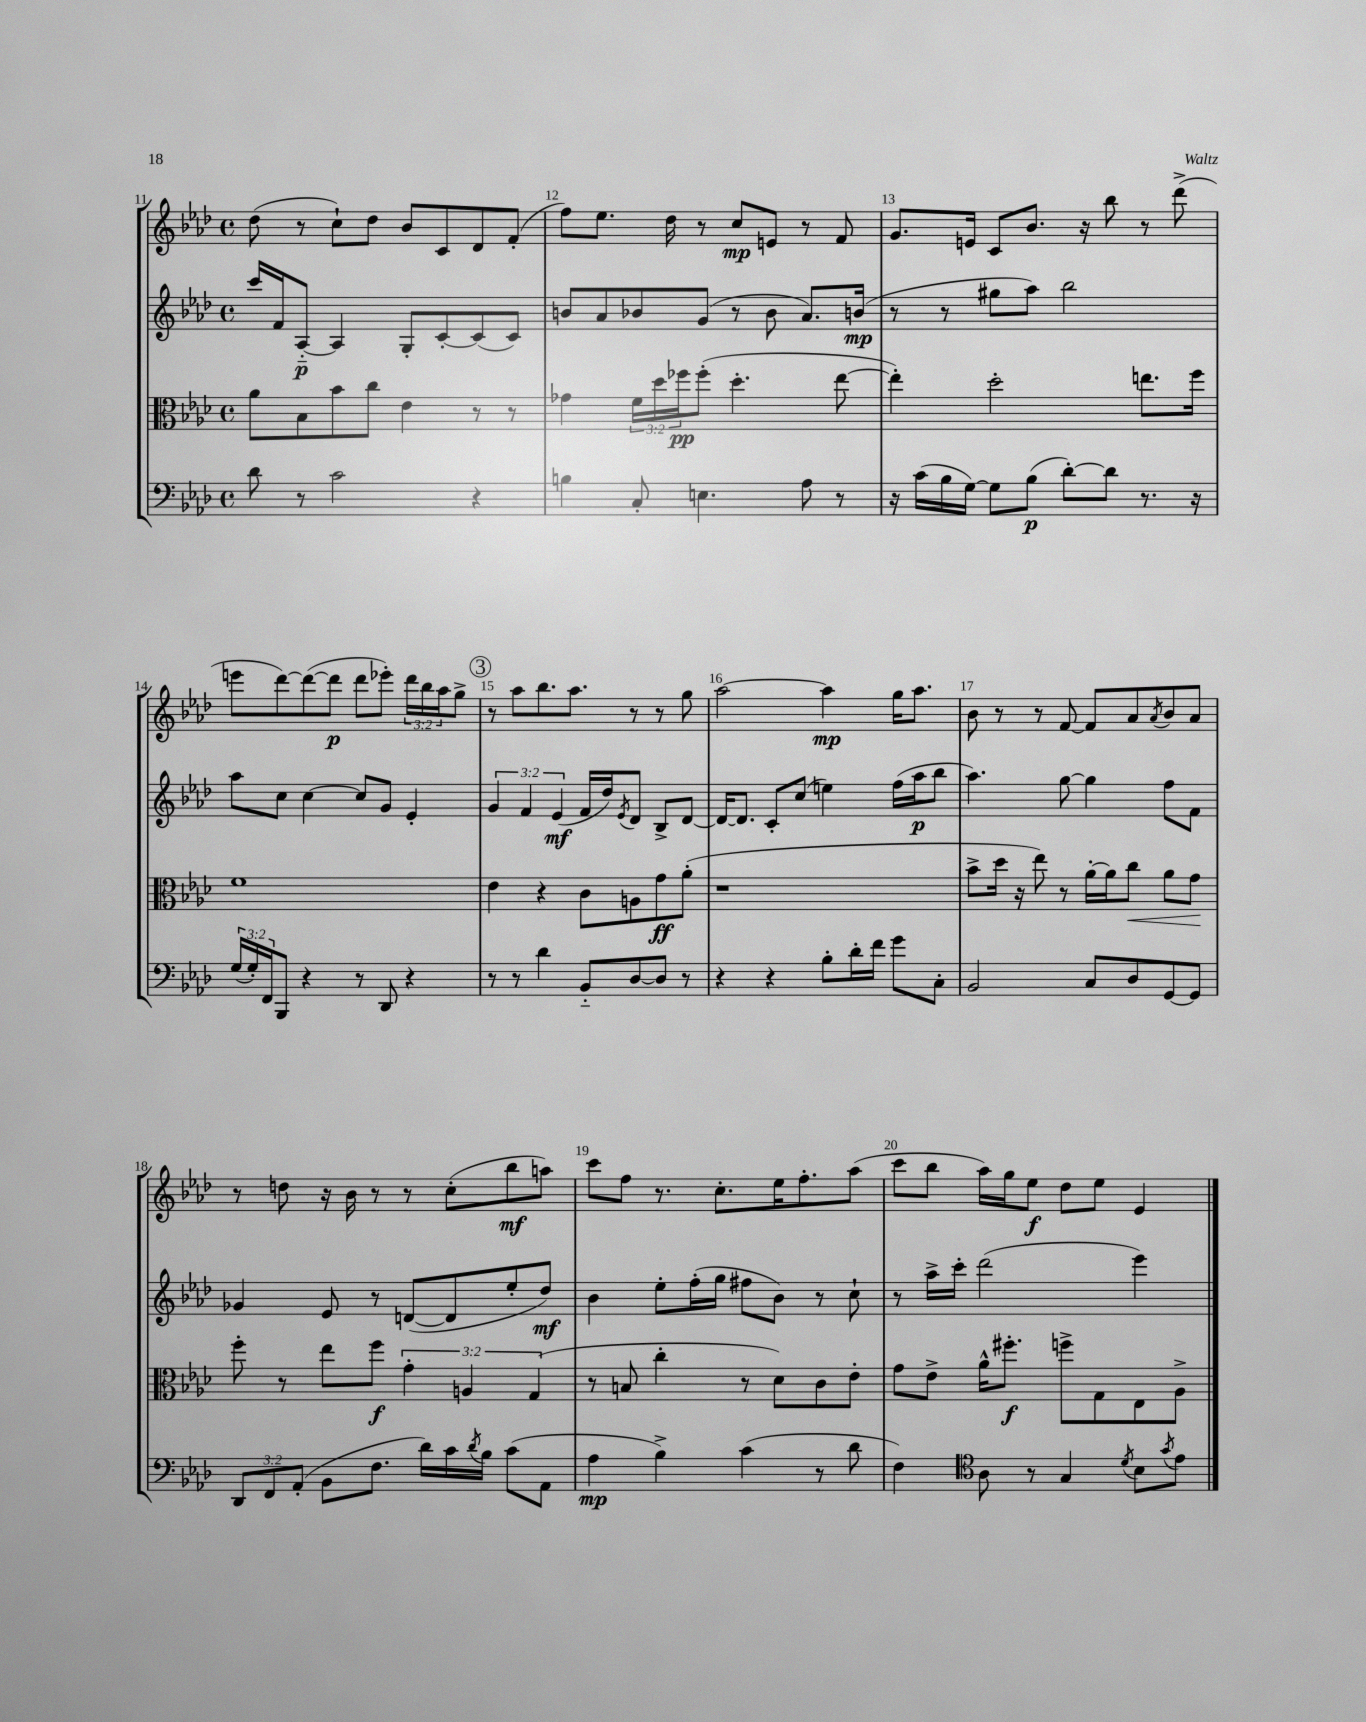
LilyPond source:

<<
\new StaffGroup <<
\new Staff = "s0" {
    \clef treble \key aes \major \defaultTimeSignature \time 4/4 \override Staff.TupletNumber.text = #tuplet-number::calc-fraction-text
    des''8( r8 c''8-!) des''8 bes'8 c'8 des'8 f'8-.( |
    f''8) ees''8. des''16 r8 c''8\mp e'8 r8 f'8 |
    g'8. e'16 c'8 bes'8. r16 bes''8 r8 des'''8->( |
    e'''8 des'''8~) des'''8~( des'''8\p des'''8 ees'''8-.) \tuplet 3/2 { des'''16 bes''16 aes''16 } g''8-> |
    \mark \markup { \circle "3" } r8 aes''8 bes''8. aes''8. r8 r8 g''8 |
    aes''2~ aes''4\mp g''16 aes''8. |
    bes'8 r8 r8 f'8~ f'8 aes'8 \acciaccatura { aes'8 } bes'8 aes'8 |
    r8 d''8 r16 bes'16 r8 r8 c''8-.( bes''8\mf a''8) |
    c'''8 f''8 r8. c''8.-. ees''16 f''8.-. aes''8( |
    c'''8 bes''8 aes''16) g''16 ees''8\f des''8 ees''8 ees'4 \bar "|." |
}
\new Staff = "s1" {
    \clef treble \key aes \major \defaultTimeSignature \time 4/4 \override Staff.TupletNumber.text = #tuplet-number::calc-fraction-text
    c'''16 f'16 aes8~-_\p aes4 g8-. c'8~-. c'8( c'8) |
    b'8 aes'8 bes'8 g'8( r8 bes'8 aes'8.) b'16\mp( |
    r8 r8 gis''8 aes''8) bes''2 |
    aes''8 c''8 c''4~ c''8 g'8 ees'4-. |
    \mark \markup { \circle "3" } \tuplet 3/2 { g'4 f'4 ees'4\mf( } f'16 des''16) \acciaccatura { ees'8 } des'8 bes8-> des'8~ |
    des'16~ des'8. c'8-. c''8( e''4) f''16( aes''16\p bes''8 |
    aes''4.) g''8~ g''4 f''8 f'8 |
    ges'4 ees'8 r8 d'8~( d'8 ees''8-. des''8\mf) |
    bes'4 ees''8-. f''16-.( g''16 fis''8 bes'8) r8 c''8-! |
    r8 aes''16-> c'''16-. des'''2( ees'''4) \bar "|." |
}
\new Staff = "s2" {
    \clef alto \key aes \major \defaultTimeSignature \time 4/4 \override Staff.TupletNumber.text = #tuplet-number::calc-fraction-text
    aes'8 bes8 bes'8 c''8 ees'4 r8 r8 |
    ges'4 \tuplet 3/2 { f'16 des''16 fes''16\pp } fes''8-.( des''4.-. ees''8~ |
    ees''4-.) des''2-. e''8. f''16 |
    f'1 |
    \mark \markup { \circle "3" } ees'4 r4 c'8 a8 g'8\ff aes'8-.( |
    r1 |
    bes'8-> des''16 r16 ees''8) r8 aes'16~-. aes'16 c''8\< aes'8 g'8\! |
    f''8-. r8 ees''8 f''8\f \tuplet 3/2 { g'4-. a4 g4( } |
    r8 b8 c''4-. r8 des'8) c'8 ees'8-. |
    g'8 ees'8-> aes'16-^ fis''8.-.\f f''8-> g8 ees8 aes8-> \bar "|." |
}
\new Staff = "s3" {
    \clef bass \key aes \major \defaultTimeSignature \time 4/4 \override Staff.TupletNumber.text = #tuplet-number::calc-fraction-text
    des'8 r8 c'2 r4 |
    b4 c8-. e4. aes8 r8 |
    r16 c'16( bes16 g16~) g8 bes8\p( des'8~-.) des'8 r8. r16 |
    \tuplet 3/2 { g16( g16-.) f,16 } bes,,8 r4 r8 des,8 r4 |
    \mark \markup { \circle "3" } r8 r8 des'4 bes,8-_ des8~ des8 r8 |
    r4 r4 bes8-. des'16-. f'16 g'8 c8-. |
    bes,2 c8 des8 g,8~ g,8 |
    \tuplet 3/2 { des,8 f,8 aes,8-.( } bes,8 f8. des'16) c'16 \acciaccatura { des'8 } bes16 c'8( aes,8 |
    aes4\mp bes4->) c'4( r8 des'8 |
    f4) \clef tenor aes8 r8 g4 \acciaccatura { des'8 } bes8 \acciaccatura { g'8 } ees'8 \bar "|." |
}
>>
>>
\layout { \context { \Score currentBarNumber = #11 \override BarNumber.break-visibility = ##(#f #t #t) barNumberVisibility = #all-bar-numbers-visible } }
